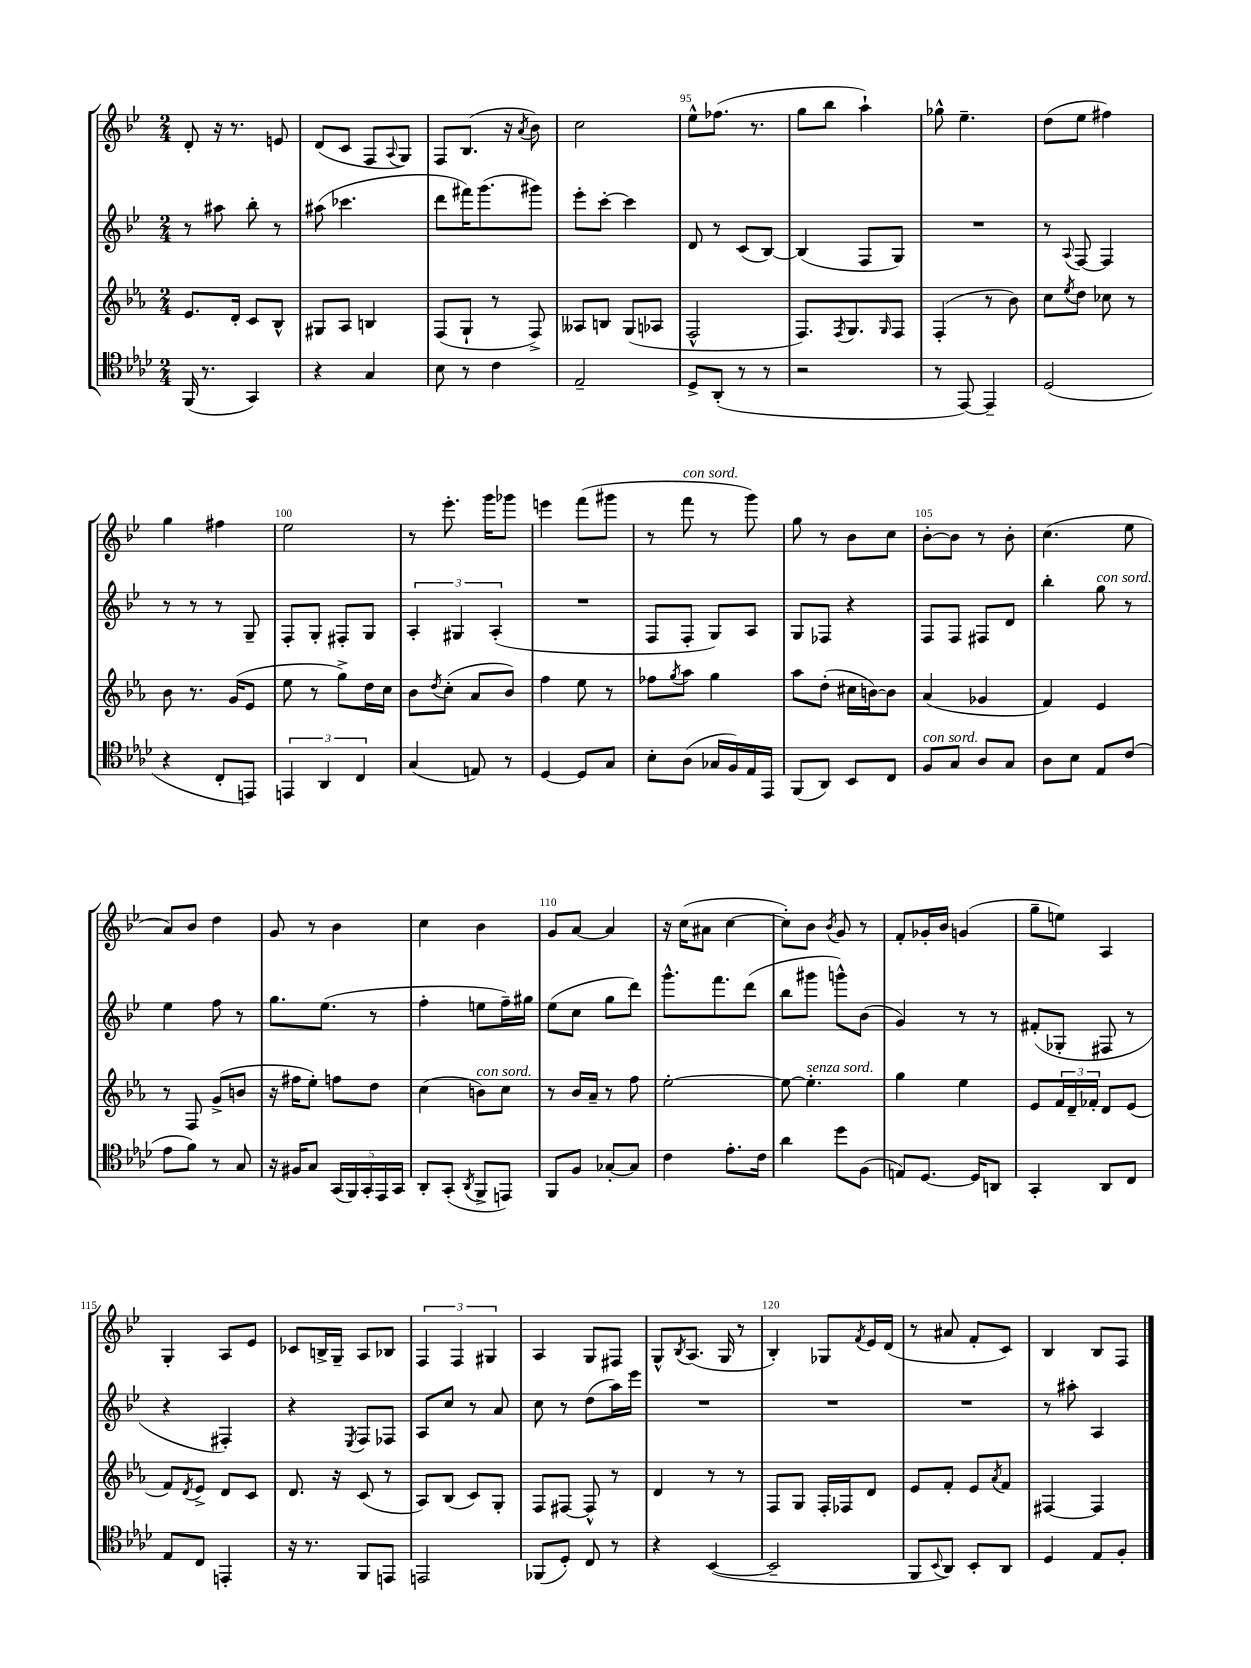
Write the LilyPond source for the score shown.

<<
\new StaffGroup <<
\new Staff = "s0" {
    \clef treble \key bes \major \numericTimeSignature \time 2/4
    d'8-. r16 r8. e'8 |
    d'8( c'8 f8 \appoggiatura { a8 } g8) |
    f8 bes8.( r16 \acciaccatura { a'8 } bes'8) |
    c''2 |
    ees''8-^ fes''8.( r8. |
    g''8 bes''8 a''4-!) |
    ges''8-^ ees''4.-- |
    d''8( ees''8 fis''4) |
    g''4 fis''4 |
    ees''2 |
    r8 ees'''8.-. g'''16 ges'''8 |
    e'''4 f'''8( gis'''8 |
    r8 f'''8^\markup { \italic "con sord." } r8 g'''8) |
    g''8 r8 bes'8 c''8 |
    bes'8~-. bes'8 r8 bes'8-. |
    c''4.( ees''8 |
    a'8) bes'8 d''4 |
    g'8 r8 bes'4 |
    c''4 bes'4 |
    g'8 a'8~ a'4 |
    r16 c''16( ais'8 c''4~ |
    c''8-.) bes'8 \acciaccatura { bes'8 } g'8 r8 |
    f'8-. ges'16-. bes'16 g'4( |
    g''8-- e''8) a4 |
    g4-. a8 ees'8 |
    ces'8 b16-> g16-- a8 bes8 |
    \tuplet 3/2 { f4 f4 gis4 } |
    a4 g8 fis8 |
    g8-^ \acciaccatura { bes8 } a8.( g16 r8 |
    bes4-.) ges8 \acciaccatura { f'8 } ees'16 d'16( |
    r8 ais'8 f'8-. c'8) |
    bes4 bes8 f8 \bar "|." |
}
\new Staff = "s1" {
    \clef treble \key bes \major \numericTimeSignature \time 2/4
    r8 ais''8 bes''8-. r8 |
    ais''8( ces'''4. |
    d'''8 fis'''16) g'''8.( gis'''8) |
    ees'''8-. c'''8~-. c'''4 |
    d'8 r8 c'8( bes8~) |
    bes4( f8 g8) |
    R2 |
    r8 \appoggiatura { a8 } f8~ f4 |
    r8 r8 r8 g8-- |
    f8-. g8-. fis8-. g8 |
    \tuplet 3/2 { a4-. gis4 a4-.( } |
    R2 |
    f8 f8-. g8) a8 |
    g8 fes8 r4 |
    f8 f8 fis8 d'8 |
    bes''4-. g''8^\markup { \italic "con sord." } r8 |
    ees''4 f''8 r8 |
    g''8. ees''8.( r8 |
    f''4-. e''8 f''16--) gis''16 |
    ees''8( c''8 g''8 d'''8) |
    g'''8.-^ f'''8. d'''8( |
    bes''8 gis'''8 g'''8-^) bes'8( |
    g'4) r8 r8 |
    fis'8-.( ges8-. fis8 r8 |
    r4 fis4-.) |
    r4 \acciaccatura { ees8 } f8 fes8 |
    a8 c''8 r8 a'8 |
    c''8 r8 d''8( a''16) ees'''16 |
    R2 |
    R2 |
    R2 |
    r8 ais''8-. a4 \bar "|." |
}
\new Staff = "s2" {
    \clef treble \key ees \major \numericTimeSignature \time 2/4
    ees'8. d'16-. c'8 bes8-^ |
    gis8 aes8 b4 |
    f8( g8-! r8 f8->) |
    aeses8 b8 g8( aes8 |
    f2-^ |
    f8.) \acciaccatura { f8 } g8. \grace { g16 } f8 |
    f4-.( r8 bes'8) |
    c''8 \acciaccatura { ees''8 } d''8 ces''8 r8 |
    bes'8 r8. g'16( ees'8 |
    ees''8 r8 g''8->) d''16 c''16 |
    bes'8 \acciaccatura { d''8 } c''8-.( aes'8 bes'8) |
    f''4 ees''8 r8 |
    fes''8 \acciaccatura { g''8 } aes''8 g''4 |
    aes''8 d''8-.( cis''16 b'16~) b'8 |
    aes'4( ges'4 |
    f'4) ees'4 |
    r8 f8 g'8->( b'8 |
    r16 fis''16 ees''8-.) f''8 d''8 |
    c''4( b'8^\markup { \italic "con sord." }) c''8 |
    r8 bes'16 aes'16-- r8 f''8 |
    ees''2~-. |
    ees''8~ ees''4.-.^\markup { \italic "senza sord." } |
    g''4 ees''4 |
    ees'8 \tuplet 3/2 { f'16 d'16-- fes'16-. } d'8 ees'8( |
    f'8) \acciaccatura { d'8 } ees'8-> d'8 c'8 |
    d'8. r16 c'8( r8 |
    aes8) bes8( c'8) g8-. |
    f8 fis8~ fis8-^ r8 |
    d'4 r8 r8 |
    f8 g8 f16-. fes16 d'8 |
    ees'8 f'8-. ees'8 \acciaccatura { aes'8 } f'8 |
    fis4~ fis4 \bar "|." |
}
\new Staff = "s3" {
    \clef tenor \key aes \major \numericTimeSignature \time 2/4
    f,16( r8. g,4) |
    r4 g4 |
    bes8 r8 c'4 |
    ees2-- |
    des8-> aes,8-.( r8 r8 |
    r2 |
    r8 ees,8~) ees,4-- |
    des2( |
    r4 c8-. e,8) |
    \tuplet 3/2 { e,4 aes,4 c4 } |
    g4( e8) r8 |
    des4~ des8 g8 |
    bes8-. aes8( ges16 f16) ees16 ees,16 |
    f,8( aes,8) bes,8 c8 |
    f8^\markup { \italic "con sord." } g8 aes8 g8 |
    aes8 bes8 ees8 c'8( |
    ees'8 f'8) r8 g8 |
    r16 fis16 g8 \tuplet 5/4 { g,16( f,16) g,16-. ees,16 g,16 } |
    aes,8-. g,8-.( \acciaccatura { aes,8 } f,8-> e,8) |
    f,8 f8 ges8~-. ges8 |
    c'4 ees'8.-. c'16 |
    aes'4 des''8 f8( |
    e8) des8.~ des16 a,8 |
    g,4-. aes,8 c8 |
    ees8 c8 e,4-. |
    r16 r8. f,8 e,8 |
    e,2 |
    fes,8( des8-.) c8 r8 |
    r4 bes,4~( |
    bes,2-- |
    f,8 \appoggiatura { bes,8 } aes,8) bes,8-. aes,8 |
    des4 ees8 f8-. \bar "|." |
}
>>
>>
\layout { \context { \Score currentBarNumber = #91 \override BarNumber.break-visibility = ##(#f #t #t) barNumberVisibility = #(every-nth-bar-number-visible 5) } }
